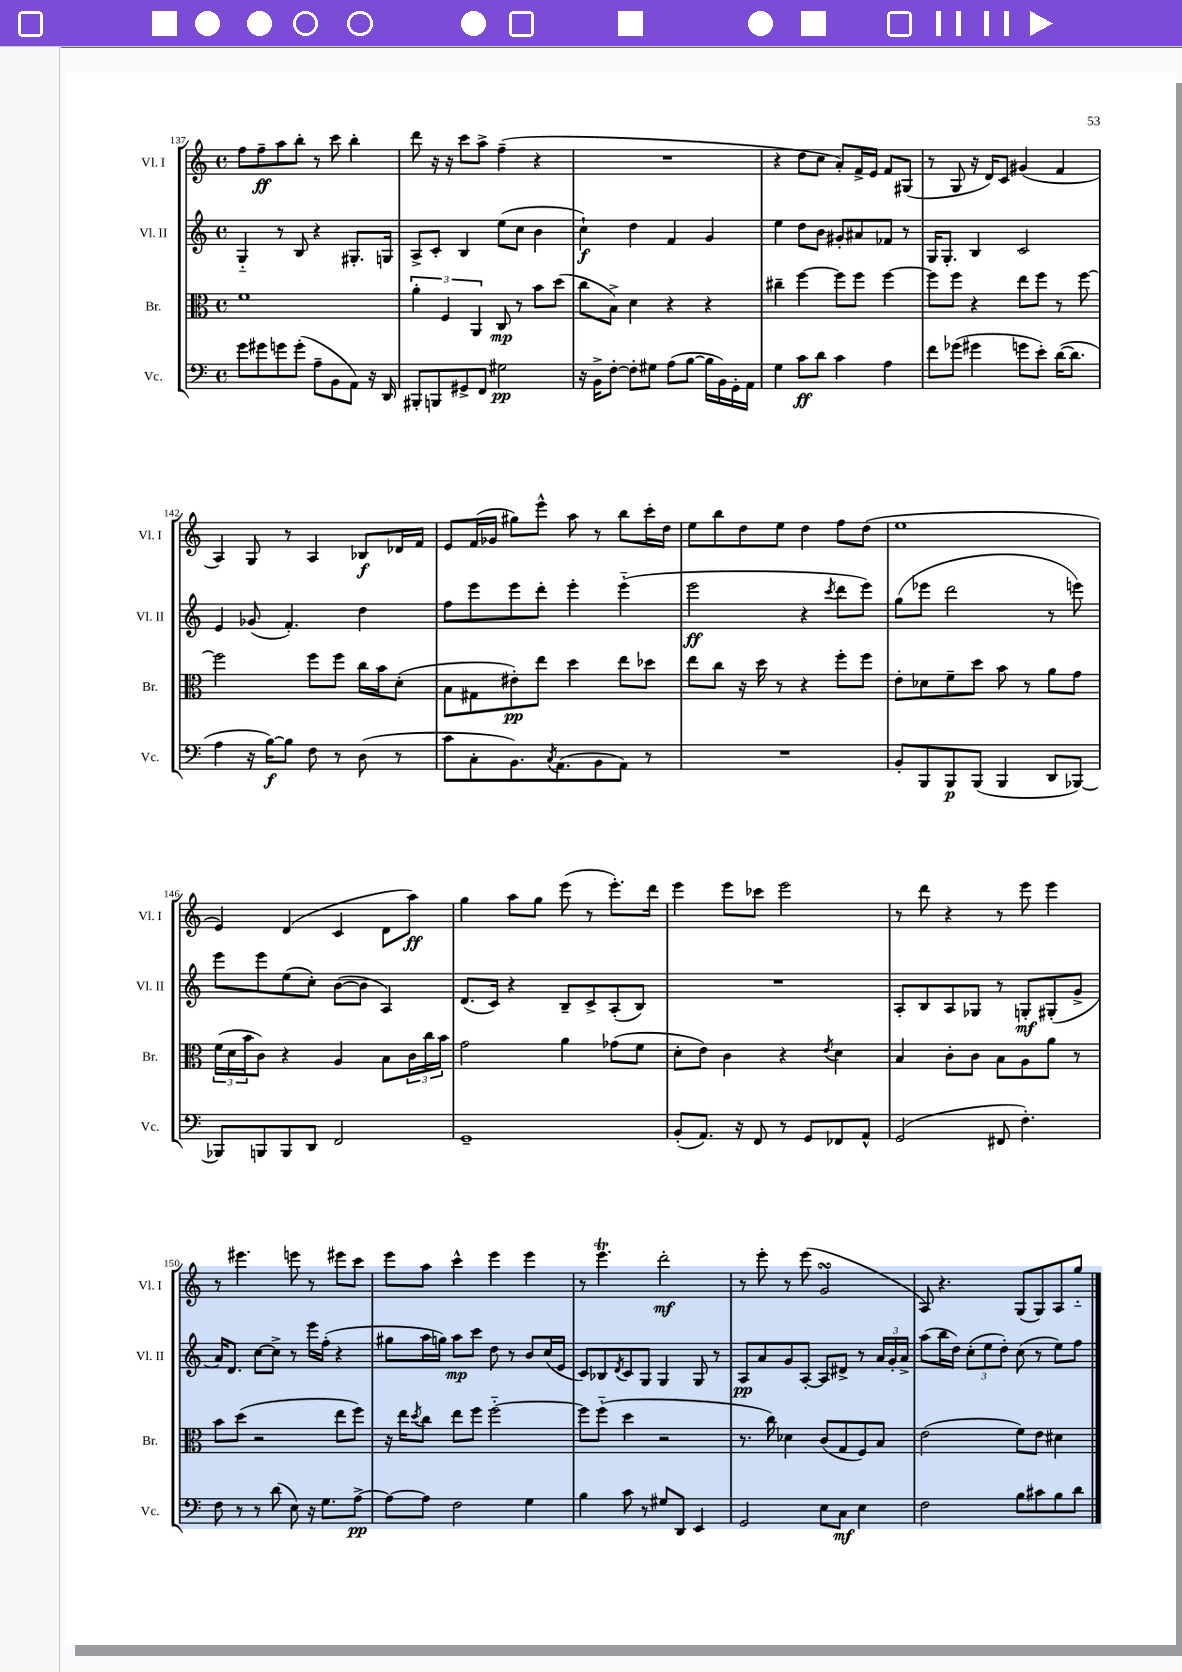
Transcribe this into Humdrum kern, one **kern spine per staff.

**kern	**kern	**kern	**kern
*staff4	*staff3	*staff2	*staff1
*clefF4	*clefC3	*clefG2	*clefG2
*k[]	*k[]	*k[]	*k[]
*M4/4	*M4/4	*M4/4	*M4/4
*met(c)	*met(c)	*met(c)	*met(c)
8g	1f	4G'~	8ff
8g#	.	.	8ff~
8g	.	8r	8aa
(8g'	.	8B	8bb'
8A~	.	4r	8r
8BB	.	.	8ccc
8AA)	.	8.G#'	4bb'
16r	.	.	.
16DD	.	16G	.
=	=	=	=
8BBB#'	6a'	8A^	8ddd
8BBB	.	8c'	16r
.	6F	.	.
.	.	.	16r
8GG#^	.	4B	8ccc
.	6AA	.	.
8FF	.	.	8aa^
2G#	8C	(8ee	(4ff~
.	8r	8cc	.
.	8b	4b	4r
.	(8dd	.	.
=	=	=	=
16r	8cc	4cc`)	1r
16BB^	.	.	.
[8F'	8B^)	.	.
8F']	4d	4dd	.
8G#	.	.	.
(8A	4r	4f	.
[8B	.	.	.
16B]	4r	4g	.
16BB)	.	.	.
16GG'	.	.	.
16AA	.	.	.
=	=	=	=
4G	4cc#~	4ee	4r
8c	[4ff	8dd	8dd
8d	.	8b	8cc
4c	8ff]	8g#'	8a')
.	8ff	8a#	16f^
.	.	.	16e
4A	[4ff	8f-	8f
.	.	8r	(8G#
=	=	=	=
8f	8ff]	16G	8r
.	.	8.G'	.
(8g-	8ff	.	8G
4g#	4r	4B	16r
.	.	.	16d)
.	.	.	8c
8g	8ee	2c	(4g#
8e')	8ff	.	.
([16d	8r	.	4f
8.d]	.	.	.
.	[8ff	.	.
=	=	=	=
4A	2ff]	4e	4A)
16r	.	(8g-	8G
[16B)	.	.	.
8B]	.	4.f')	8r
8F	8ff	.	4A
8r	8ff	.	.
(8D	16cc	4dd	8B-
.	16b	.	.
8r	(8d'	.	16d-
.	.	.	16f
=	=	=	=
8c	8B	8ff	8e
8C'	8G#	8eee	(16f
.	.	.	16g-
8.BB)	8e#')	8eee	8gg#)
.	8ee	8ddd'	8eee^^
8qC	.	.	.
(8.AA	.	.	.
.	4dd	4eee'	8aa
8BB	.	.	8r
8AA)	8ee	(4eee'~	8bb
8r	8dd-	.	16ccc'
.	.	.	16dd
=	=	=	=
1r	8ee	2eee	8ee
.	8cc	.	8bb
.	16r	.	8dd
.	16dd	.	.
.	8r	.	8ee
.	4r	4r	4dd
.	.	8qccc	.
.	8ff'	8ddd	8ff
.	8ff	8eee)	(8dd
=	=	=	=
8BB'	8e'	(8gg	1ee
8BBB	8d-	8eee-	.
8BBB	8f~	2ddd	.
(8BBB	8dd	.	.
4BBB	8b	.	.
.	8r	.	.
8DD	8a	8r	.
[8BBB-)	8g	8eee)	.
=	=	=	=
8BBB-]	(24f	8eee	4e)
.	24d	.	.
.	24b	.	.
8BBB	8c)	8eee	.
8BBB	4r	(8ee	(4d
8DD	.	8cc')	.
2FF	4A	([8b	4c
.	.	8b]	.
.	8B	4A)	8d
.	24c	.	8aa)
.	24cc	.	.
.	24b	.	.
=	=	=	=
1GG~	2g	(8.d	4gg
.	.	16c)	.
.	.	4r	8aa
.	.	.	8gg
.	4a	8B~	(8eee
.	.	8c^	8r
.	(8g-	(8A'	8.eee')
.	8f	8B)	.
.	.	.	16ddd
=	=	=	=
(8BB'	8d'	1r	4eee
8.AA)	8e)	.	.
.	4c	.	8eee
16r	.	.	.
8FF	.	.	8ccc-
8r	4r	.	2eee
8GG	.	.	.
.	8qe	.	.
8FF-	4d	.	.
8AA^^	.	.	.
=	=	=	=
(2GG	4B	8A'	8r
.	.	8B	8ddd
.	8c'	8A	4r
.	8c	8G-	.
8FF#	8B	8r	8r
4.F')	8A	8G'	8eee
.	8a	(8G#'	4eee
.	8r	8g^	.
=	=	=	=
8F	8b	16a)	8r
.	.	8.d	.
8r	(8dd	.	4.eee#
8r	2r	[8cc	.
(8d	.	8cc^]	.
8E)	.	8r	8eee
16r	.	16eee	8r
8.G	.	(16ff'	.
.	8ee	4r	8eee#
[8A^	8ff)	.	8ccc
=	=	=	=
8A_	16r	8gg#	8eee
.	16ee	.	.
.	8qdd	.	.
8A]	8cc	16aa	8aa
.	.	16gg)	.
2F	8ee	8aa	4ccc^^
.	8ff	8ccc	.
.	[2ff'~	8dd	4eee
.	.	8r	.
4G	.	8b	4eee
.	.	(16cc	.
.	.	16e	.
=	=	=	=
4B	8ff]	8c)	8r
.	(8ff'~	8B-	4.eee
.	.	8qd	.
8c	4dd	8c	.
8r	.	8G	.
8G#	2r	4G	2ddd'
8DD	.	.	.
4EE	.	8G	.
.	.	8r	.
=	=	=	=
2GG	8.r	8A	8r
.	.	8a	8eee'
.	16cc)	.	.
.	4d-	8g	8r
.	.	[8A'	(8eee
8E	(8c	8A]	2g
8C	8G	8d#^	.
4E	8F)	8r	.
.	8B	24a	.
.	.	24g'	.
.	.	24a^	.
=	=	=	=
2F	(2e	(8aa	8A)
.	.	16bb	4.r
.	.	16dd)	.
.	.	(12cc'	.
.	.	12ee	.
.	.	12dd')	.
8B	8f)	(8cc	(8G
8c#	8e	8r	8G)
8B	4d#	8ee)	8A
8d	.	8ff	8gg'~
==	==	==	==
*-	*-	*-	*-
